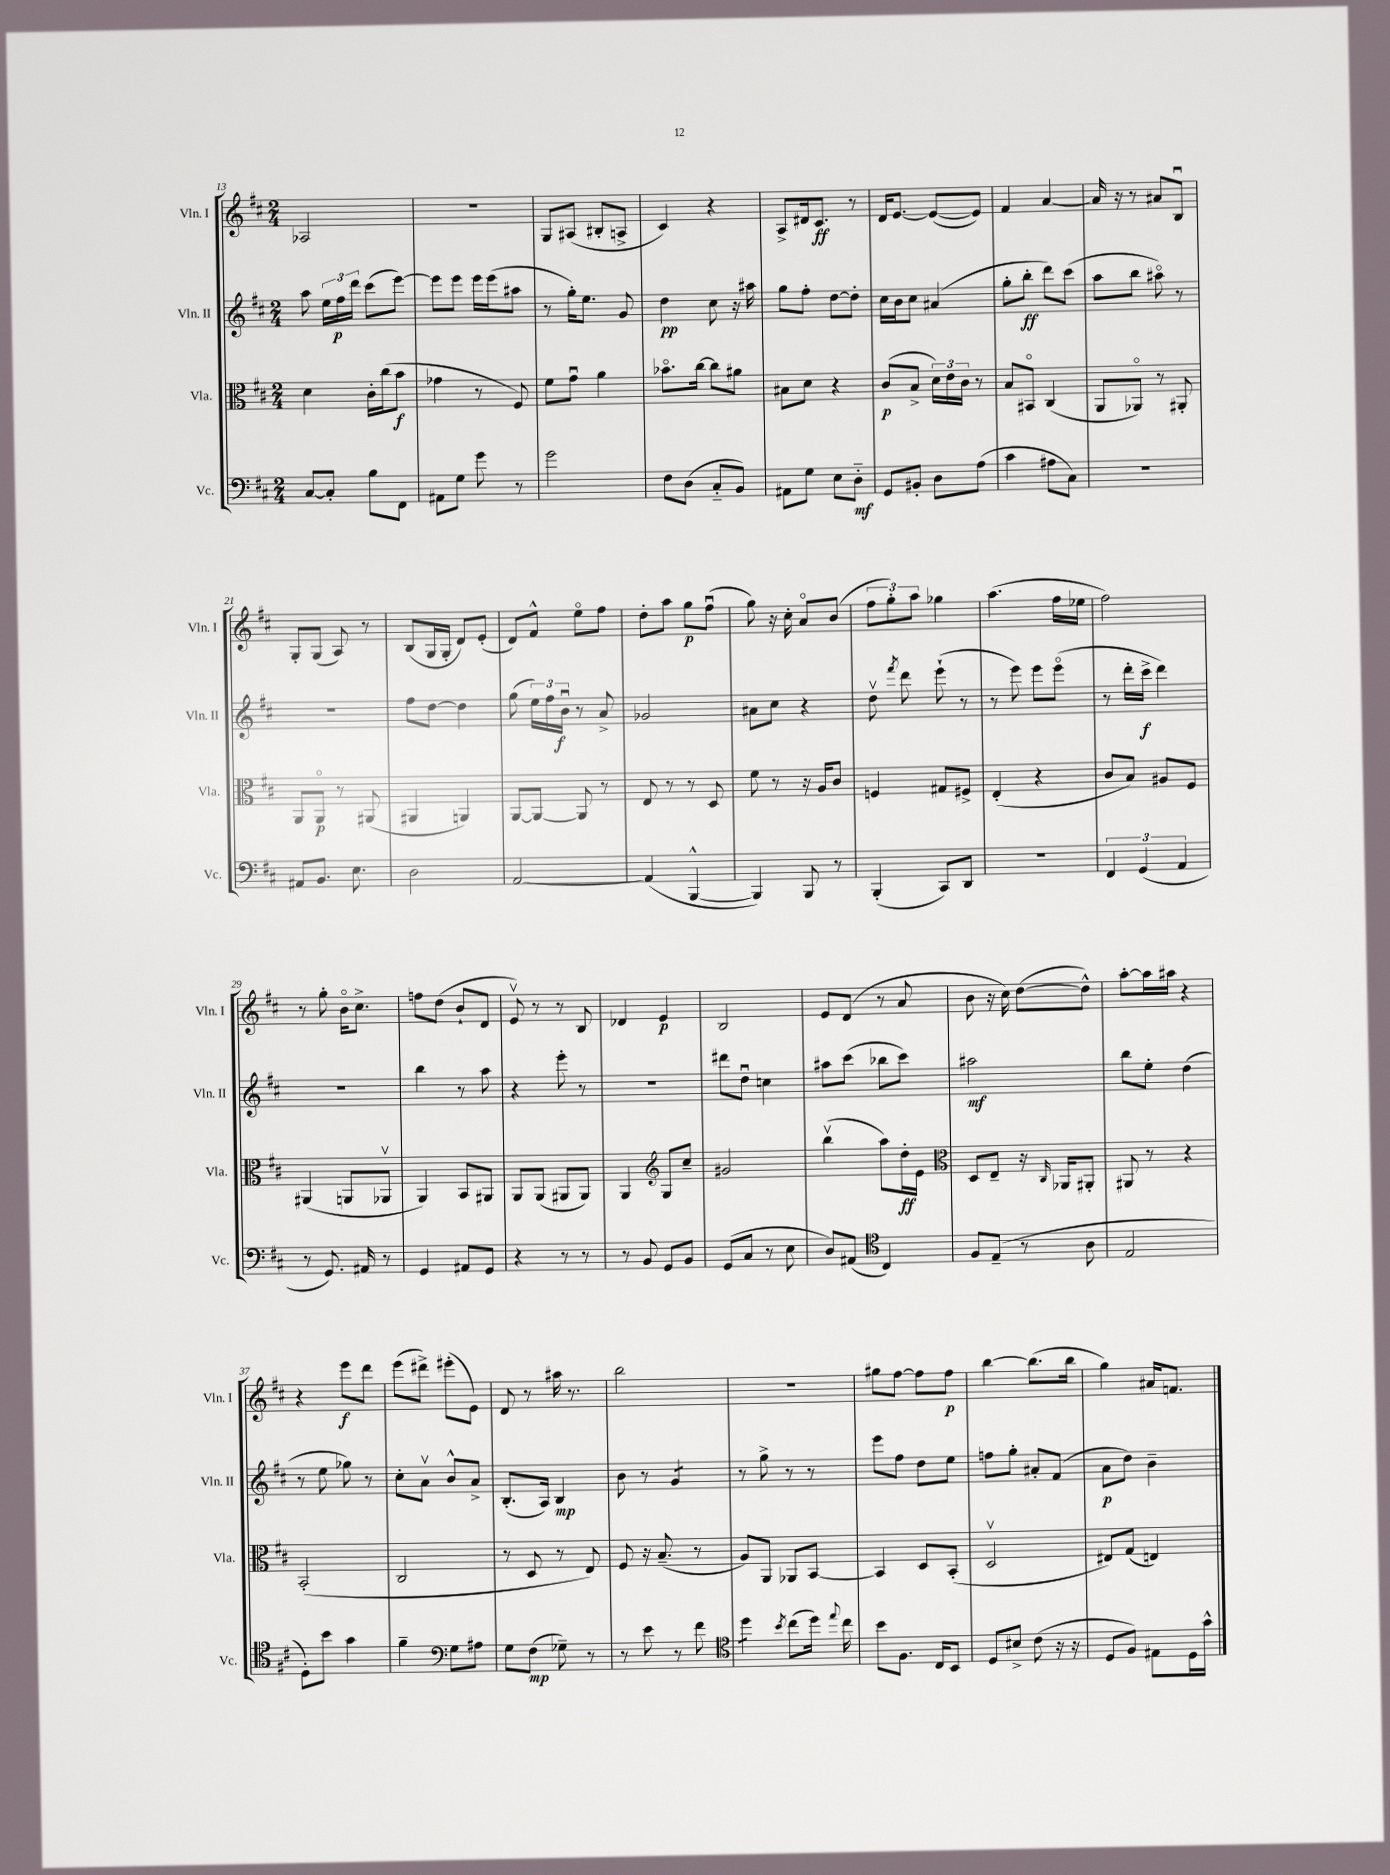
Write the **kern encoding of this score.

**kern	**kern	**kern	**kern
*staff4	*staff3	*staff2	*staff1
*clefF4	*clefC3	*clefG2	*clefG2
*k[f#c#]	*k[f#c#]	*k[f#c#]	*k[f#c#]
*M2/4	*M2/4	*M2/4	*M2/4
[8C#	4d	8aa	2A-
8C#']	.	24ee	.
.	.	24ff#	.
.	.	24ddd	.
8B	16c#'	(8ccc#	.
.	(16cc#	.	.
8FF#	8b	[8eee)	.
=	=	=	=
8AA#	4g-	8eee]	2r
8G	.	8eee	.
8g	8r	16eee	.
.	.	(16eee	.
8r	8F#)	8aa#	.
=	=	=	=
2g	8f#	8r	8G
.	8gu	16gg')	(8A#
.	.	8.ee	.
.	4a	.	8B#'
.	.	8g	8A^
=	=	=	=
8F#	8.b-o	4dd	4c#)
(8D	.	.	.
.	[16cc#	.	.
8C#'~	8cc#]	8cc#	4r
8BB)	8a#	16r	.
.	.	16aa#	.
=	=	=	=
8AA#	8B#	8gg	8A^
8G	8d	8ff#'	16d#
.	.	.	8.c#
8E	4r	[8dd	.
8D'~	.	8dd']	8r
=	=	=	=
8GG	(8c#	16cc#	16d
.	.	16b	[8.e
8BB#'	8B^	8cc#	.
8D	24d)	(4a#	(8e_
.	24e	.	.
.	24c#	.	.
(8A	8r	.	8e])
=	=	=	=
4c#	8B	8gg'	4f#
.	8BB#o	8bb'	.
8A#	(4C#	8ddd)	[4a
8C#)	.	(8ccc#	.
=	=	=	=
2r	8AA	8aa	16a]
.	.	.	16r
.	8AA-o)	8bb	8r
.	8r	8aa#o)	8a#
.	8AA#'	8r	8Bu
=	=	=	=
8AA#	8AA	2r	8G'
8.BB	8AAo	.	(8G
.	8r	.	8A)
8.E	.	.	.
.	(8AA#	.	8r
=	=	=	=
2D	4AA#	8ff#	(8B
.	.	[8dd	16G
.	.	.	16G'
.	4AA)	4dd]	8d)
.	.	.	(8e'
=	=	=	=
[2AA	[8AA	(8gg	8d)
.	8AA_	24ee)	8f#^^
.	.	24ff#	.
.	.	24bu	.
.	8AA]	8r	8eeo
.	8r	8a^	8ff#
=	=	=	=
(4AA]	8E	2g-	8dd'
.	8r	.	8aa
[4BBB^^	8r	.	8gg
.	8D	.	(8ff#u
=	=	=	=
4BBB])	8f#	8a#	8gg)
.	8r	8cc#	16r
.	.	.	16cc#'
8BBB	16r	4r	8ao
.	16A	.	.
8r	8c#	.	(8b
=	=	=	=
(4BBB'	4F	8ddv	12ff#
.	.	.	12gg')
.	.	8qfff#	.
.	.	8ddd	.
.	.	.	12aa
8CC#)	8G#	(8eee`	4gg-
8DD	8F#^	8r	.
=	=	=	=
2r	(4E'	8r	(4.aa
.	.	8eee)	.
.	4r	8eee	.
.	.	(8eeeo	16ff#
.	.	.	16ee-
=	=	=	=
6FF#	8c#	8r	2ff#)
.	8B)	16ddd'	.
(6GG	.	.	.
.	.	16ccc#^	.
.	8A#	4ddd)	.
6AA	.	.	.
.	8F#	.	.
=	=	=	=
8r	(4AA#	2r	8r
8.GG)	.	.	8gg'
.	8AA	.	16bo
16AA#	.	.	8.cc#^
8r	8AA-v	.	.
=	=	=	=
4GG	4AA)	4bb	8ff
.	.	.	(8dd
8AA#	8BB	8r	8b`
8GG	8AA#	8aa	8d
=	=	=	=
4r	8AA	4r	8ev)
.	(8AA	.	8r
8r	8AA#	8eee'	8r
8r	8AA#)	8r	8B
=	=	=	=
8r	4AA	2r	4d-
8BB	.	.	.
*	*clefG2	*	*
8GG	8G	.	4e
8BB	8cc#~	.	.
=	=	=	=
(8GG	2g#	8ddd#	2B
8C#	.	8ddu	.
8r	.	4cc	.
8E	.	.	.
=	=	=	=
8D)	(4bbv	8aa#	8e
(8AA#	.	(8ccc#	(8d
*clefC4	*	*	*
4C#)	8aa)	8bb-	8r
.	16dd'	8ccc#)	8a
.	16e	.	.
=	=	=	=
*	*clefC3	*	*
8F#	8D	2aa#	8b
(8E~	8E~	.	16r
.	.	.	16cc#)
8r	16r	.	([8dd
.	16qqC#	.	.
.	16AA-	.	.
8A	8AA#'	.	8dd^^])
=	=	=	=
2E	8AA#	8bb	[8aa'
.	8r	8ee'	16aa]
.	.	.	16aa#
.	4r	(4dd	4r
=	=	=	=
8D')	(2BB'	8r	4r
8b	.	8ee	.
4g	.	8gg-)	8eee
.	.	8r	8ddd
=	=	=	=
4f#~	2C#	8cc#'	(8eee
.	.	8av	8ddd#^)
*clefF4	*	*	*
8G	.	8b^^	(8eee#'
8A#	.	8a^	8e)
=	=	=	=
8G	8r	(8.B'	8d
(8F#	8D	.	8r
.	.	16A)	.
8G-~)	8r	4B	16aa#
.	.	.	8.r
8r	8E)	.	.
=	=	=	=
8r	8F#	8b	2bb
8e	16r	8r	.
.	(8.B~	.	.
8r	.	4g	.
8f#	8r	.	.
=	=	=	=
*clefC4	*	*	*
4dd	8A)	8r	2r
.	8AA	8gg^	.
8qb	.	.	.
(8cc#	8AA-	8r	.
16dd)	[8BB	8r	.
8qqee	.	.	.
16cc#	.	.	.
=	=	=	=
8b	4BB]	8eee	8gg#
8.F#	.	8ff#	[8ff#
.	8D	8dd	8ff#]
16C#	.	.	.
8BB	(8BB'	8ee	8ff#
=	=	=	=
8D	2Dv	8ff	[4bb
8B#^	.	8gg'	.
(8c#	.	8a#'	(8.bb]
16r	.	(8f#	.
16r	.	.	16bb
=	=	=	=
8D	8E#)	8a	4gg)
8F#)	(8G	8dd)	.
8E#	4E)	4b~	16a#
.	.	.	8.f
16D	.	.	.
16g^^	.	.	.
==	==	==	==
*-	*-	*-	*-
